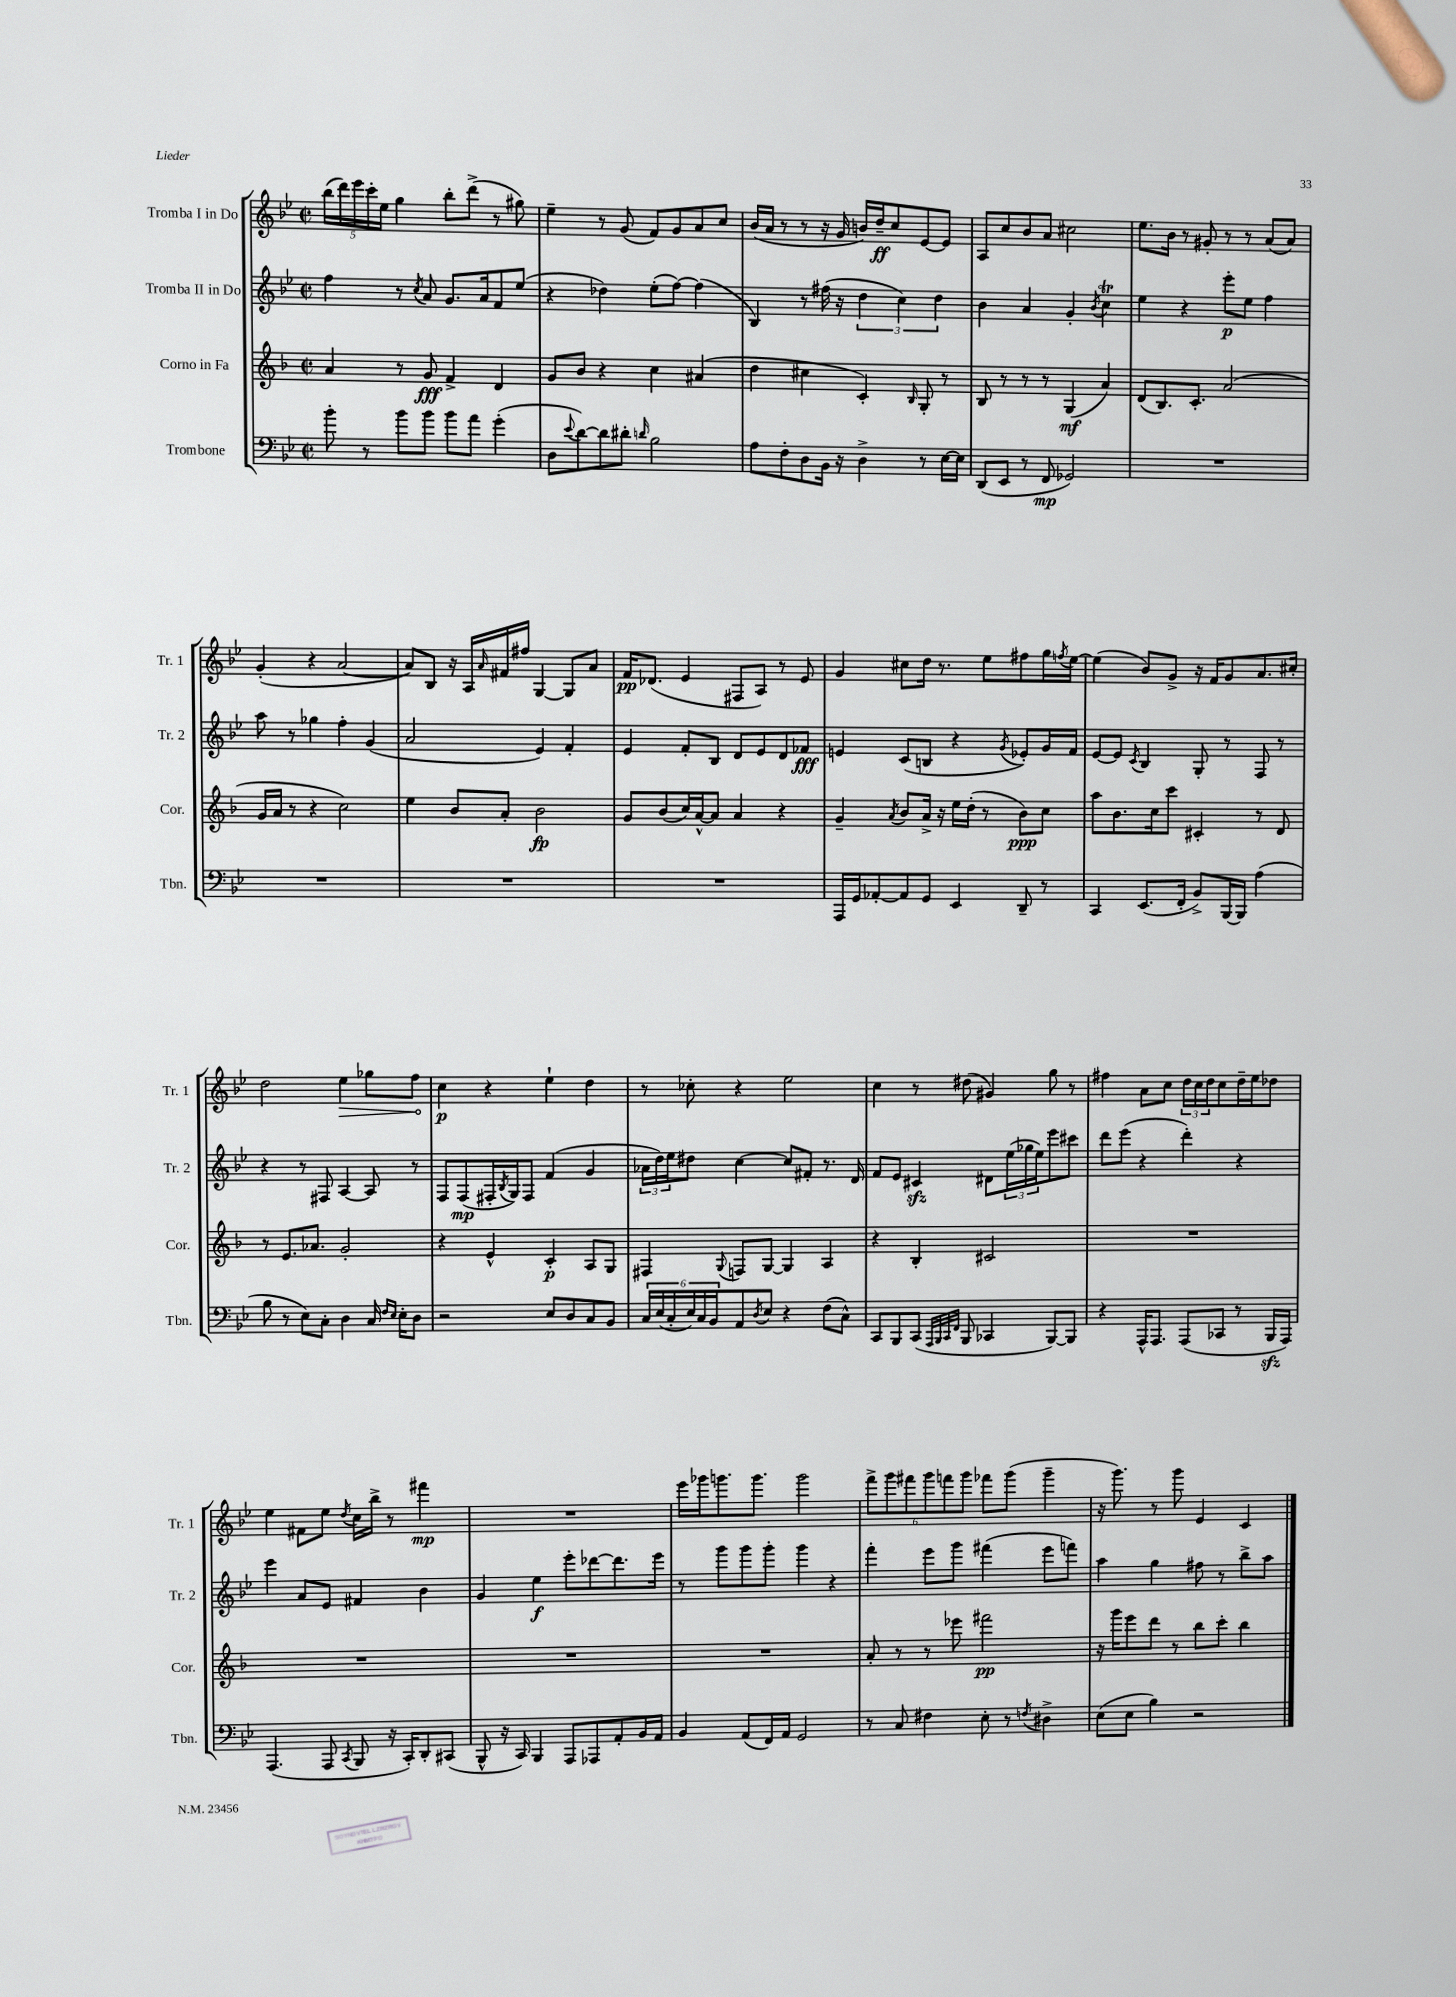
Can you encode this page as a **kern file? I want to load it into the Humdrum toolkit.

**kern	**kern	**kern	**kern
*staff4	*staff3	*staff2	*staff1
*clefF4	*clefG2	*clefG2	*clefG2
*k[b-e-]	*k[b-]	*k[b-e-]	*k[b-e-]
*M2/2	*M2/2	*M2/2	*M2/2
*met(c|)	*met(c|)	*met(c|)	*met(c|)
8b-'	4a	4ff	(20bb-
.	.	.	20ddd)
.	.	.	20eee-
8r	.	.	.
.	.	.	20ccc'
.	.	.	20ee-
8b-	8r	8r	4gg
.	.	8qcc	.
8b-	8g	8a	.
8b-	4f^	8.g	8bb-'
8a	.	.	(8ddd^
.	.	16a	.
(4g'	4d	8f	8r
.	.	(8ee-	8gg#)
=	=	=	=
8D	8g	4r	4ee-~
8qqe-	.	.	.
[8d)	8b-	.	.
8d]	4r	4dd-)	8r
8d#'	.	.	(8g
16qqd	.	.	.
2B-	4cc	(8ee-'	8f)
.	.	[8ff)	8g
.	(4a#	(4ff]	8a
.	.	.	8cc
=	=	=	=
8A	4dd	4B-)	(16b-
.	.	.	16a
8F'	.	.	8r
8D	4cc#	8r	8r
16BB-	.	(16ff#	16r
16r	.	16r	16g
4D^	4c')	6dd	16b)
.	.	.	16dd~
.	.	.	8cc
.	.	6cc)	.
.	16qqB-	.	.
8r	8G'	.	[8e-
.	.	6dd	.
[16E-	8r	.	8e-]
16E-]	.	.	.
=	=	=	=
(8DD	8B-	4b-	8A
8EE-	8r	.	8cc
8r	8r	4a	8b-
8FF	8r	.	8a
2GG-)	(4G	4g'	2cc#
.	.	8qb-	.
.	4a)	4cc	.
=	=	=	=
1r	(8d	4ee-	8.ee-
.	8.B-)	.	.
.	.	.	16b-
.	.	4r	8r
.	8.c'	.	.
.	.	.	8g#'
.	(2a	8eee-'	8r
.	.	8ee-	8r
.	.	4ff	(8a
.	.	.	8a)
=	=	=	=
1r	16g	8aa	(4g'
.	16a	.	.
.	8r	8r	.
.	4r	4gg-	4r
.	2cc)	4ff'	[2a
.	.	(4g	.
=	=	=	=
1r	4ee	2a	8a])
.	.	.	8B-
.	8b-	.	16r
.	.	.	16A
.	.	.	16qqa
.	8a'	.	16f#
.	.	.	16ff#
.	2b-	4e-)	[4G
.	.	4f'	8G]
.	.	.	8a
=	=	=	=
1r	8g	4e-	16f
.	.	.	(8.d-
.	(8b-	.	.
.	16cc)	8f'	4e-
.	[16a^^	.	.
.	8a]	8B-	.
.	4a	8d	8F#
.	.	8e-	8A)
.	4r	8d	8r
.	.	8f-	8e-
=	=	=	=
16AAA	4g~	4e	4g
16GG	.	.	.
[8AA-'	.	.	.
.	8qa	.	.
8AA-]	8b-	(8c	8cc#
8GG	16a^	8B	16dd
.	16r	.	8.r
4EE-	16ee	4r	.
.	(16dd'	.	.
.	8r	.	8ee-
.	.	8qg	.
8DD~	8b-)	8e-')	8ff#
8r	8cc	16g	16gg
.	.	.	8qff
.	.	16f	[16ee-
=	=	=	=
4CC	8aa	[8e-	(4ee-]
.	8.b-	8e-]	.
.	.	8qc	.
(8.EE-	.	4B-	8b-)
.	16cc	.	.
.	8ccc	.	8g^
16FF'	.	.	.
8BB-^)	4c#'	8G'	16r
.	.	.	16f
[16BBB-	.	8r	8g
16BBB-]	.	.	.
(4A	8r	8F	8.a
.	8d	8r	.
.	.	.	16cc#'
=	=	=	=
8B-	8r	4r	2dd
8r	8.e	.	.
8E-)	.	8r	.
.	8.a-	.	.
8C'	.	8F#	.
4D	2g'	[4A	4ee-
16C	.	8A]	8gg-
16qqF	.	.	.
16qqE-	.	.	.
16E-'	.	.	.
8D	.	8r	8ff
=	=	=	=
2r	4r	8F	4cc
.	.	(8F	.
.	4e^^	16F#'	4r
.	.	8qB-	.
.	.	16G)	.
.	.	8F#	.
8E-	4c'	(4f	4ee-`
8D	.	.	.
8C	8A	4g	4dd
8BB-	8G	.	.
=	=	=	=
24C	4F#	24a-	8r
(24E-	.	24dd)	.
24C'	.	24ee-	.
24E-)	.	8dd#	8cc-'
24C	.	.	.
24BB-	.	.	.
.	8qqG	.	.
8AA	8F	[4cc	4r
8qD	.	.	.
8E-	[8G	.	.
4r	4G]	8cc]	2ee-
.	.	8f#'	.
(8F	4A	8.r	.
8C^^)	.	.	.
.	.	16d	.
=	=	=	=
8CC	4r	8f	4cc
8BBB-	.	8e-	.
(8CC	4B-'	4c#	8r
32qqAAA	.	.	.
32qqBBB-	.	.	.
32qqCC	.	.	.
32qqFF	.	.	.
8BBB-	.	.	(8dd#
4CC-	2c#	8d#	4g#)
.	.	(24ee-	.
.	.	24gg-	.
.	.	24ee-)	.
[8BBB-)	.	8eee-	8gg
8BBB-]	.	8ccc#	8r
=	=	=	=
4r	1r	8ddd	4ff#
.	.	(8eee-	.
16AAA^^	.	4r	8a
8.AAA	.	.	.
.	.	.	8cc
(8AAA	.	4ddd')	24dd
.	.	.	24cc
.	.	.	24dd
8CC-	.	.	8cc
8r	.	4r	16dd~
.	.	.	16ee-
16BBB-	.	.	8dd-
16AAA)	.	.	.
=	=	=	=
(4.AAA	1r	4eee-	4ee-
.	.	8a	8f#
8AAA	.	8e-	8ee-
8qCC	.	.	8qdd
8BBB-	.	4f#	16cc
.	.	.	16bb-^
16r	.	.	8r
16CC')	.	.	.
8DD'	.	4b-	4fff#
(8CC#	.	.	.
=	=	=	=
8BBB-^^	1r	4g	1r
16r	.	.	.
16CC)	.	.	.
4BBB-	.	4ee-	.
8AAA	.	8eee-'	.
8AAA-	.	[8ddd-	.
8AA'	.	8.ddd-]	.
16BB-	.	.	.
16AA	.	16eee-	.
=	=	=	=
4BB-	1r	8r	16eee-
.	.	.	16ggg-
.	.	8ggg	8.ggg
(8AA	.	8ggg	.
.	.	.	8.ggg
16FF)	.	8ggg'	.
16AA	.	.	.
2GG	.	4ggg	2ggg
.	.	4r	.
=	=	=	=
8r	8a'	4fff'	12fff^
.	.	.	12ggg
8C	8r	.	.
.	.	.	12fff#
4F#	8r	8eee-	12ggg
.	.	.	12fff
.	8eee-	8ggg	.
.	.	.	12ggg
8E-'	2fff#	(4fff#	8fff-
8r	.	.	(8ggg
8qF	.	.	.
4D#^	.	8eee-	4ggg~
.	.	8fff)	.
=	=	=	=
(8E-	16r	4aa	16r
.	16ggg	.	8.ggg)
8E-	8eee	.	.
4B-)	8ddd	4gg	8r
.	8r	.	8ggg
2r	8bb-	8ff#	4e-
.	8ccc'	8r	.
.	4bb-	8bb-^	4c
.	.	8aa	.
==	==	==	==
*-	*-	*-	*-
